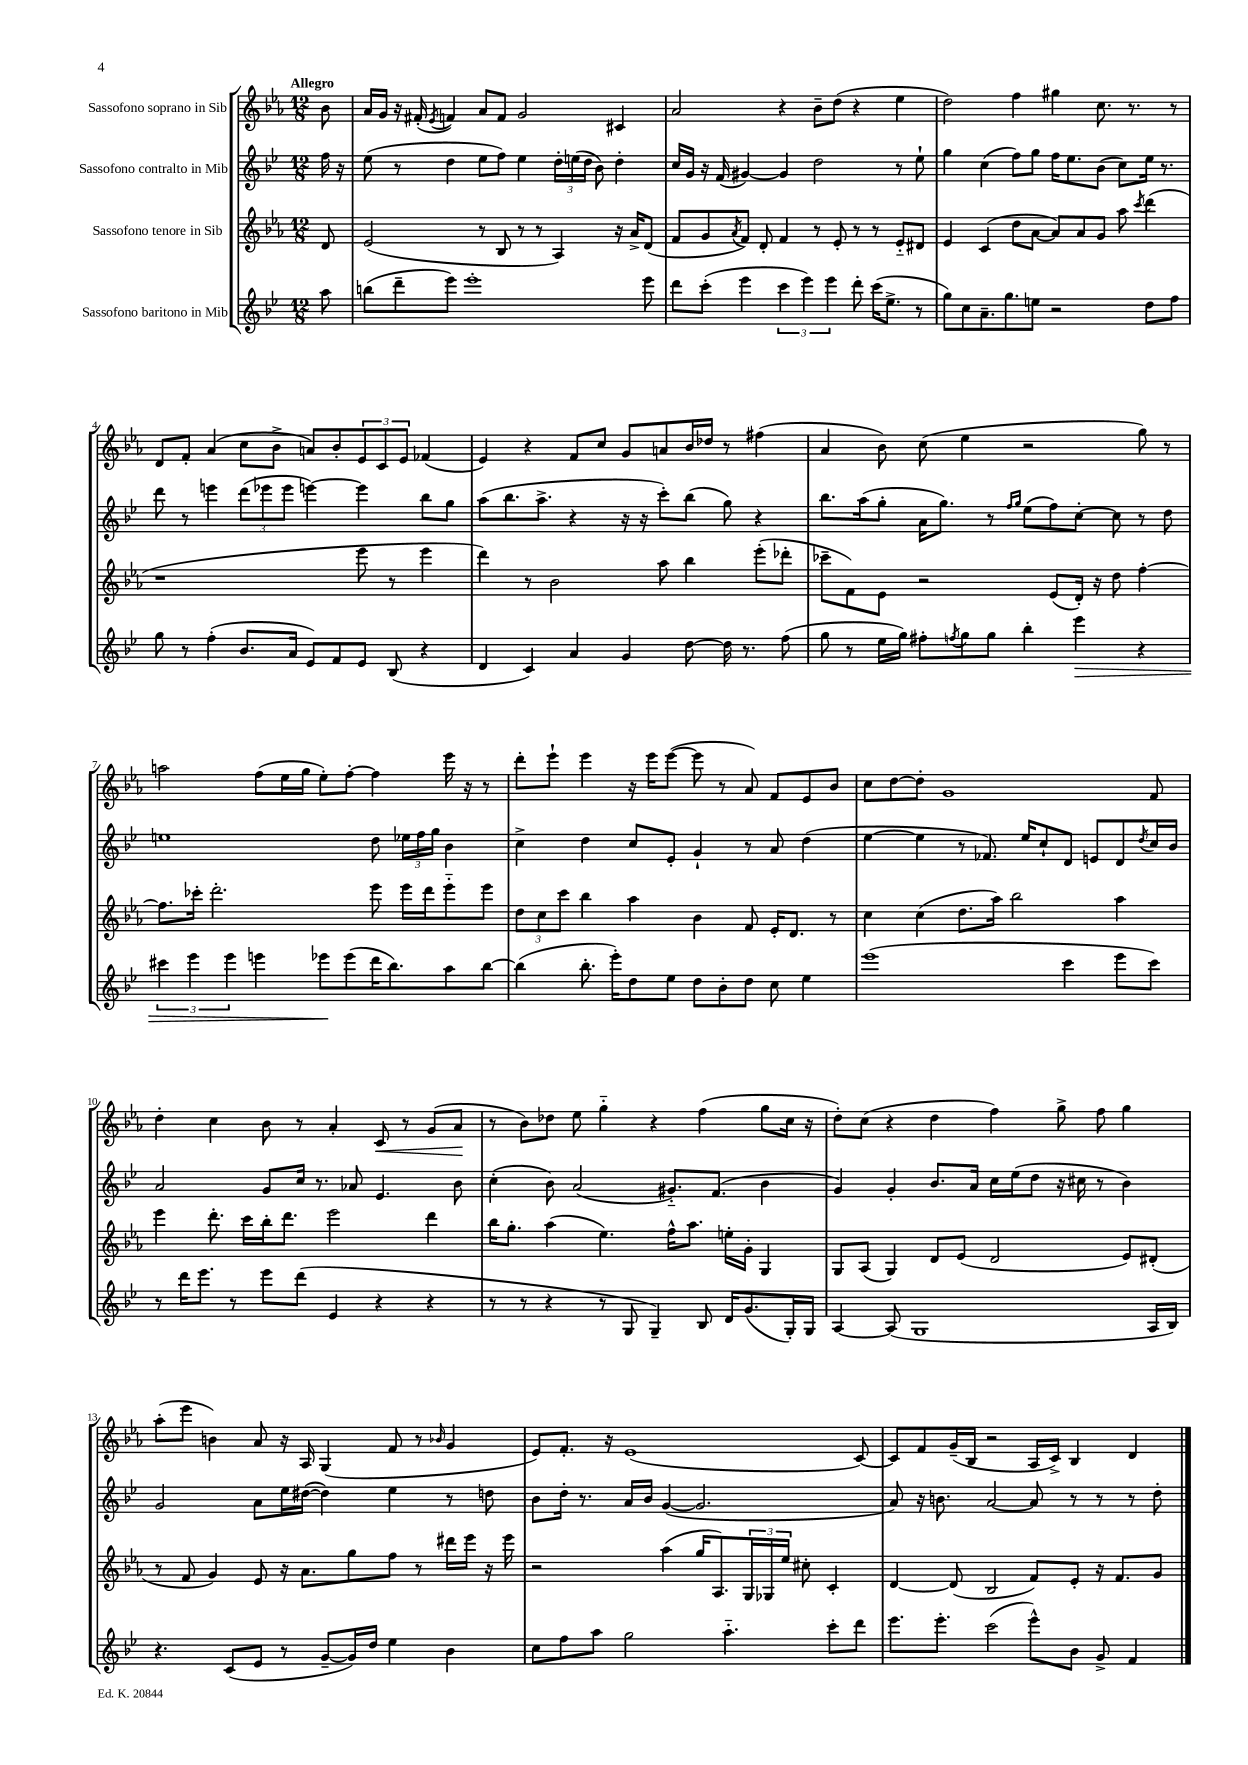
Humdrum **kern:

**kern	**kern	**kern	**kern
*staff4	*staff3	*staff2	*staff1
*clefG2	*clefG2	*clefG2	*clefG2
*k[b-e-]	*k[b-e-a-]	*k[b-e-]	*k[b-e-a-]
*M12/8	*M12/8	*M12/8	*M12/8
8aa\	8d/	16ff\	8b-\
.	.	16r	.
=	=	=	=
(8bb\L	(2e-/	(8ee-\	16a-/LL
.	.	.	16g/JJ
8ddd~\	.	8r	16r
.	.	.	(16f#'/
.	.	.	8qe-/
8eee-\J)	.	4dd\	4f/)
1eee-'	.	.	.
.	8r	8ee-\L	8a-/L
.	8B-/	8ff\J)	8f/J
.	8r	4ee-\	2g/
.	8r	.	.
.	4A-/)	24dd'\LL	.
.	.	(24ee\	.
.	.	24dd\JJ	.
.	.	8b-\)	.
.	16r	4dd'\	4c#/
.	16a-^/LK	.	.
8eee-\	(8d/J	.	.
=	=	=	=
8ddd\L	8f/L	16cc/LL	2a-/
.	.	16g/JJ	.
(8ccc'\J	8g/	16r	.
.	.	(16f/	.
.	8qa-/	.	.
4eee-\	8f/J)	[4g#/)	.
.	8d'/	.	.
6ccc\	4f/	4g#/]	4r
6eee-\)	.	.	.
.	8r	2dd\	8b-~\L
6eee-\	.	.	.
.	8e-'/	.	(8dd\J
8ddd'\	8r	.	4r
(16ccc\LK	8r	.	.
8.ee-^\J	.	.	.
.	8e-'~/L	8r	4ee-\
8r	8d#/J	8ee-`\	.
=	=	=	=
8gg\L)	4e-/	4gg\	2dd\)
8cc\	.	.	.
8.a~\	(4c/	(4cc\	.
8.gg\	.	.	.
.	8dd\L	8ff\L)	4ff\
8ee\J	[8a-\J	8gg\J	.
2r	8a-/]L)	16ff\LK	4gg#\
.	.	8.ee-\	.
.	8a-/	.	.
.	8g/J	(8b-\J	8.cc\
.	8aa-\	8cc\L)	.
.	.	.	8.r
.	8qccc/	.	.
8dd\L	(4ddd\	16ee-\Jk	.
.	.	8.r	.
8ff\J	.	.	8r
=	=	=	=
8gg\	1r	8ddd\	8d/L
8r	.	8r	8f'/J
(4ff'\	.	4eee\	(4a-/
8.b-/L	.	(12ddd\L	8cc\L
.	.	12eee-\	.
.	.	.	8b-^\J
.	.	12eee-\J	.
16a/Jk	.	.	.
8e-/L)	.	[4eee\)	8a/L)
8f/	.	.	8b-'/
8e-/J	8eee-\	4eee\]	12e-/
.	.	.	12c/
(8B-/	8r	.	.
.	.	.	12e-/J
4r	4eee-\	8bb-\L	(4f-/
.	.	8gg\J	.
=	=	=	=
4d/	4ddd\)	(8aa\L	4e-/)
.	.	8.bb-\	.
4c/)	8r	.	4r
.	.	8.aa^\J	.
.	2b-\	.	.
4a/	.	4r	8f/L
.	.	.	8cc/J
4g/	.	16r	8g/L
.	.	16r	.
.	8aa-\	8ccc'\L)	8a/
[8dd\	4bb-\	(8bb-\J	16b-/L
.	.	.	16dd-/JJ
16dd\]	.	8gg\)	8r
8.r	.	.	.
.	(8eee-'\L	4r	(4ff#\
(8ff\	8ddd-'\J	.	.
=	=	=	=
8gg\	8ccc-~\L	8.bb-\L	4a-/
8r	8f\)	.	.
.	.	(16aa\k	.
16ee-\LL	8e-\J	8gg'\J	8b-\)
16gg\JJ)	.	.	.
8ff#'\L	2r	16a\LK	(8cc\
.	.	8.gg\J)	.
8qff/	.	.	.
8gg\	.	.	4ee-\
8gg\J	.	8r	.
.	.	16qqff/LL	.
.	.	16qqgg/JJ	.
4bb-'\	.	(8ee-\L	2r
.	(8e-/L	8ff\)	.
4eee-\	16d'/Jk)	[8cc'\J	.
.	16r	.	.
.	8dd\	8cc\]	.
4r	[4ff'\	8r	8gg\)
.	.	8dd\	8r
=	=	=	=
6ccc#\	8.ff\]L	1ee	2aa\
6eee-\	.	.	.
.	16ccc-'\Jk	.	.
.	2.ddd'\	.	.
6eee-\	.	.	.
4eee\	.	.	(8ff\L
.	.	.	16ee-\L
.	.	.	16gg\JJ
8eee-\L	.	.	8ee-'\L)
(8eee-\	.	.	[8ff'\J
16ddd\K	8eee-\	8dd\	4ff\]
8.bb-\)	.	.	.
.	16eee-\LL	24ee-\LL	.
.	.	24ff\	.
.	16ddd\J	.	.
.	.	24gg\JJ	.
8aa\	8eee-'~\	4b-\	16eee-\
.	.	.	16r
[8bb-\J	8eee-\J	.	8r
=	=	=	=
(4bb-\]	12dd\L	4cc^\	8ddd'\L
.	12cc\	.	.
.	.	.	8eee-`\J
.	12ccc\J	.	.
8.bb-'\	4bb-\	4dd\	4eee-\
16eee-'\LK)	.	.	.
8dd\	4aa-\	8cc/L	16r
.	.	.	16eee-\LK
8ee-\J	.	8e-'/J	([8eee-\J
8dd\L	4b-\	4g`/	8eee-\]
8b-'\	.	.	8r
8dd\J	8f/	8r	8a-/)
8cc\	16e-'/LK	8a/	8f/L
.	8.d/J	.	.
4ee-\	.	(4dd\	8e-/
.	8r	.	8b-/J
=	=	=	=
(1eee-	4cc\	[4ee-\	8cc\L
.	.	.	[8dd\
.	(4cc\	4ee-\]	8dd'\]J
.	.	.	1g
.	8.dd\L	8r	.
.	.	8.f-/)	.
.	16aa-\Jk)	.	.
.	2bb-\	.	.
.	.	16ee-/LK	.
.	.	8cc`/	.
4ccc\	.	8d/J	.
.	.	8e/L	.
8eee-\L	4aa-\	8d/	.
.	.	8qdd/	.
8ccc\J)	.	16cc/L	8f/
.	.	16b-/JJ	.
=	=	=	=
8r	4eee-\	2a/	4dd'\
16ddd\LK	.	.	.
8.eee-\J	.	.	.
.	8.ddd'\	.	4cc\
8r	.	.	.
.	16ccc\LL	.	.
8eee-\L	16bb-'\J	8g/L	8b-\
.	8.ddd\J	.	.
(8ddd\J	.	16cc/Jk	8r
.	.	8.r	.
4e-/	2eee-\	.	4a-'/
.	.	8a-/	.
4r	.	4.e-/	8c/
.	.	.	8r
4r	4ddd\	.	(8g/L
.	.	8b-\	8a-/J
=	=	=	=
8r	16bb-\LK	(4cc'\	8r
.	8.gg'\J	.	.
8r	.	.	8b-\L)
4r	(4aa-\	8b-\)	8dd-\J
.	.	(2a/	8ee-\
8r	4.ee-\)	.	4gg'~\
8G/	.	.	.
4G~/)	.	.	4r
.	16ff^^\LK	8.g#'~/L)	.
.	8.aa-\J	.	.
8B-/	.	.	(4ff\
.	.	(8.f/J	.
16d/LK	16ee'\LL	.	.
(8.g/	16g'\JJ	.	.
.	4G/	4b-\	8gg\L
16G'/L)	.	.	16cc\Jk
16G/JJ	.	.	16r
=	=	=	=
[4A/	8G/L	4g/)	8dd'\L)
.	(8A-/J	.	(8cc\J
(8A/]	4G/)	4g'/	4r
1G	.	.	.
.	8d/L	8.b-/L	4dd\
.	(8e-/J	.	.
.	.	16a/Jk	.
.	2d/	16cc\LL	4ff\)
.	.	(16ee-\J	.
.	.	8dd\J	.
.	.	16r	8gg^\
.	.	16cc#\	.
.	.	8r	8ff\
.	8e-/L)	4b-\)	4gg\
16A/LL	(8d#'/J	.	.
16B-/JJ)	.	.	.
=	=	=	=
4.r	8r	2g/	(8aa-'\L
.	8f/	.	8eee-\J
.	4g/)	.	4b\)
(8c/L	.	.	.
8e-/J	8e-/	8a\L	8a-/
8r	16r	16ee-\L	16r
.	8.a-\L	([16dd#\JJ	16A-/
[8g~/L	.	4dd#\])	(4G/
16g/]L)	8gg\	.	.
16dd/JJ	.	.	.
4ee-\	8ff\J	4ee-\	8f/
.	8r	.	8r
.	.	.	16qqb-/
4b-\	16ddd#\LL	8r	4g/
.	16eee-\JJ	.	.
.	16r	8dd\	.
.	16eee-\	.	.
=	=	=	=
8cc\L	2r	8b-\L	8e-/L)
8ff\	.	16dd'\Jk	8.f'/J
.	.	8.r	.
8aa\J	.	.	.
.	.	.	16r
2gg\	.	16a/LL	(1e-
.	.	16b-/JJ	.
.	(4aa-\	([4g/	.
.	16gg/LK	2.g/]	.
.	8.A-/)	.	.
4.aa'~\	.	.	.
.	24G/L	.	.
.	24G-/	.	.
.	24ee-/JJ	.	.
.	8cc#'\	.	.
8ccc'\L	4c'/	.	.
8ddd\J	.	.	[8c/)
=	=	=	=
8.eee-\L	[4d/	8a/)	8c/]L
.	.	16r	8f/
8.eee-'\J	.	8.b\	.
.	(8d/]	.	(16g~/L
.	.	.	16B-/JJ
(2ccc\	2B-/	[2a/	2r
8eee-^^\L)	8f/L)	8a/]	16A-/LL
.	.	.	16c^/JJ)
8b-\J	8e-'/J	8r	4B-/
8g^/	16r	8r	.
.	8.f/L	.	.
4f/	.	8r	4d/
.	8g/J	8dd'\	.
==	==	==	==
*-	*-	*-	*-
